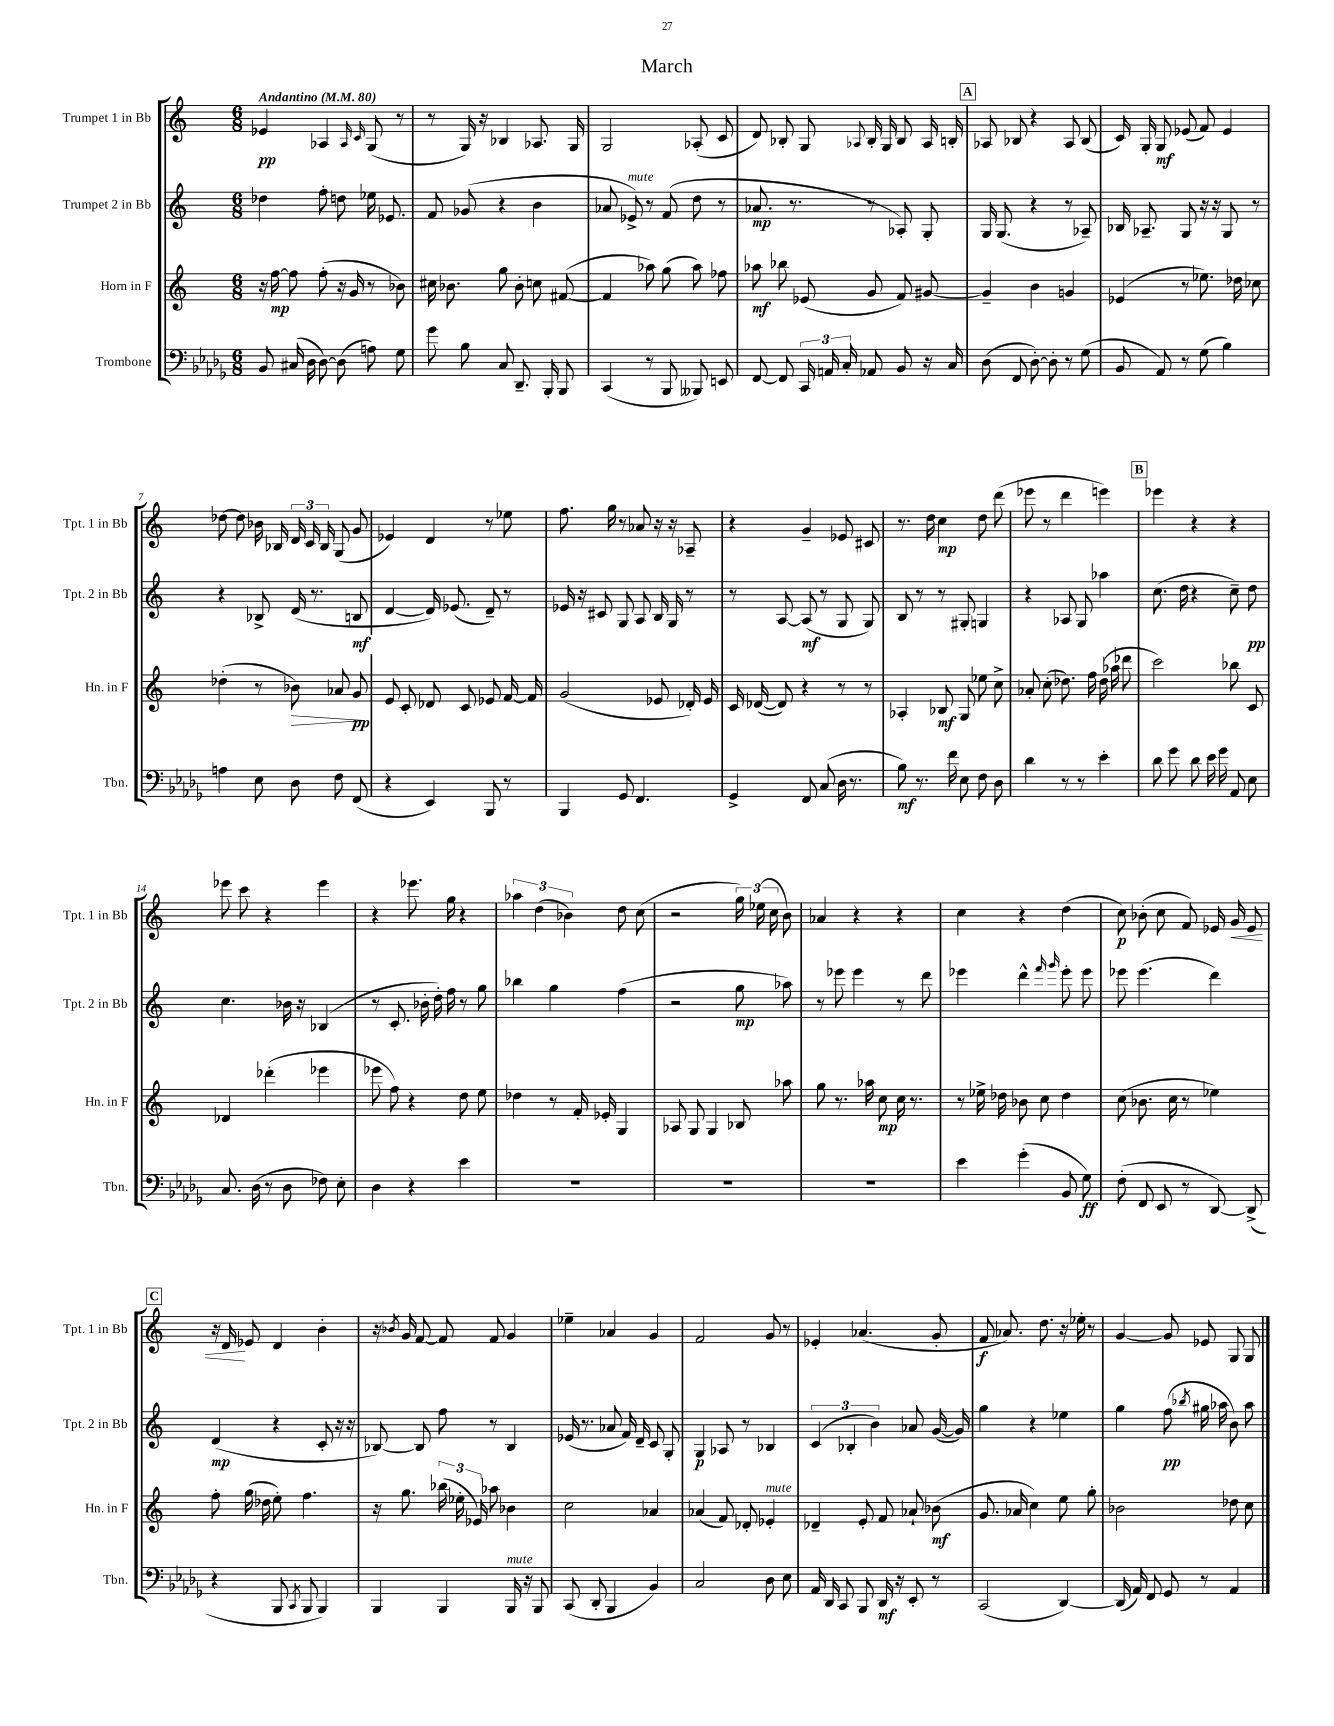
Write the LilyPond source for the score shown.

\header { title = "March" }
<<
\new StaffGroup <<
\new Staff = "s0" \with { instrumentName = "Trumpet 1 in Bb" shortInstrumentName = "Tpt. 1 in Bb" } {
    \clef treble \key c \major \numericTimeSignature \time 6/8 \tempo "Andantino" 4 = 80
    \autoBeamOff ees'4\pp aes4 \grace { aes16 c'16 } g8( r8 |
    r8 g16) r16 bes4 aes8. g16 |
    g2 aes8-.( c'8 |
    d'8) bes8-. g8 \appoggiatura { aes8 } bes16-. g16 bes8 aes16 b16-. |
    \mark \markup { \box "A" } aes8 bes8 r4 aes8 bes8( |
    c'16) g16-. g8\mf ees'8( f'8) ees'4 |
    des''8~ des''8 bes'16 bes16 \tuplet 3/2 { d'16 c'16 bes16 } g8( g'8 |
    ees'4) d'4 r8 ees''8 |
    f''8. g''16 r8 aes'8 r16 r16 aes8-- |
    r4 g'4-- ees'8 cis'8 |
    r8. d''16 c''4\mp d''8 d'''8( |
    ees'''8 r8 d'''4 e'''4) |
    \mark \markup { \box "B" } ees'''4 r4 r4 |
    ees'''8 c'''8 r4 ees'''4 |
    r4 ees'''8. g''16 r4 |
    \tuplet 3/2 { aes''4 d''4( bes'4) } d''8 c''8( |
    r2 \tuplet 3/2 { g''16) ees''16( c''16 } b'8) |
    aes'4 r4 r4 |
    c''4 r4 d''4( |
    c''8\p) bes'8-.( c''8 f'8) ees'16 g'16\< ees'8 |
    \mark \markup { \box "C" } r16 d'16\! ees'8 d'4 b'4-. |
    r16 \acciaccatura { bes'8 } g'16 f'8~ f'8 f'8 g'4 |
    ees''4-- aes'4 g'4 |
    f'2 g'8 r8 |
    ees'4-. aes'4.( g'8-. |
    f'8\f aes'8.) d''8. r16 ees''16-. r8 |
    g'4~ g'8 ees'8 g8 g8 \bar "|." |
}
\new Staff = "s1" \with { instrumentName = "Trumpet 2 in Bb" shortInstrumentName = "Tpt. 2 in Bb" } {
    \clef treble \key c \major \numericTimeSignature \time 6/8
    \autoBeamOff des''4 f''8-. d''8 ees''16 ees'8. |
    f'8 ges'8( r4 b'4 |
    aes'8 ees'8->^\markup { \italic "mute" }) r8 f'8( d''8 r8 |
    aes'8.\mp r8. r8 aes8-.) g8-. |
    \mark \markup { \box "A" } g16 g8.( r4 r8 aes8--) |
    bes16 aes8.-- g8 r16 r16 g8 r8 |
    r4 bes8-> d'16( r8. b8\mf |
    d'4~ d'16) ees'8.( d'8--) r8 |
    ees'16 r16 cis'8 g8 a8 b16 g16 r8 |
    r8 a8~ a8\mf( r8 g8 g8) |
    b8 r8 r8 gis8-. g4 |
    r4 aes8 g8 aes''4 |
    \mark \markup { \box "B" } c''8.( d''16 r4 c''8--) d''8\pp |
    c''4. bes'16 r16 bes4( |
    r8 c'8.-. bes'16-. d''16-.) f''16 r8 g''8 |
    bes''4 g''4 f''4( |
    r2 g''8\mp aes''8) |
    r8 ees'''8 ees'''4 r8 d'''8 |
    ees'''4 d'''4-^ \grace { f'''16 g'''16 } ees'''8-. ees'''8 |
    ees'''8 ees'''4.( d'''4) |
    \mark \markup { \box "C" } d'4\mp( r4 c'8-. r16 r16 |
    bes8~) bes8 f''8 r8 bes4 |
    ees'16( r8. aes'8 f'16) d'16-- c'8 g8-. |
    g4\p aes8 r8 bes4 |
    \tuplet 3/2 { c'4( bes4-. b'4) } aes'8 g'16~( g'16) |
    g''4 r4 ees''4 |
    g''4 f''8\pp( \acciaccatura { bes''8 } gis''16 aes''16 b'8) aes''8 \bar "|." |
}
\new Staff = "s2" \with { instrumentName = "Horn in F" shortInstrumentName = "Hn. in F" } {
    \clef treble \key c \major \numericTimeSignature \time 6/8
    \autoBeamOff r16 f''16~\mp f''8 f''8-.( r16 g'16 r8 bes'8) |
    cis''16 bes'8. g''8 bes'8-. c''8 fis'8~( |
    fis'4 aes''8) g''8( aes''8) fes''8 |
    aes''8\mf bes''8 ees'8( g'8 f'8) gis'8~ |
    \mark \markup { \box "A" } gis'4-- b'4 g'4 |
    ees'4( r8 ees''8.) des''16 ces''8 |
    des''4-.( r8 bes'8\>) aes'8 g'8\pp\! |
    e'8 c'8-. des'8 c'8 ees'8 f'16~ f'16 |
    g'2( ees'8 des'16-.) ees'16 |
    c'16 des'16~( des'8) r4 r8 r8 |
    aes4-. bes8\mf g8 ees''8 c''8-> |
    aes'8-. c''8-.( des''8.) f''16 des''16( aes''16 des'''8 |
    \mark \markup { \box "B" } c'''2) bes''8 c'8 |
    des'4 des'''4-.( ees'''4 |
    ees'''8 f''8) r4 d''8 e''8 |
    des''4 r8 f'16-. ees'16-. g4 |
    aes8 g8 g4 bes8 aes''8 |
    g''8 r8. aes''16 c''8\mp c''16 r8. |
    r8 ees''16-> des''16 bes'8 c''8 des''4 |
    c''8( bes'8. c''16 r8 ees''4) |
    \mark \markup { \box "C" } f''8-. g''16( des''16 e''8-.) f''4. |
    r16 g''8. \tuplet 3/2 { bes''16( ees''16-. ees'16) } aes''8 bes'4 |
    c''2 aes'4 |
    aes'4( f'8) des'8-. ees'4-.^\markup { \italic "mute" } |
    des'4-- e'8-. f'8 aes'8-! bes'8\mf( |
    g'8. aes'16 c''4) e''8 g''8-. |
    bes'2 des''8 c''8 \bar "|." |
}
\new Staff = "s3" \with { instrumentName = "Trombone" shortInstrumentName = "Tbn." } {
    \clef bass \key des \major \numericTimeSignature \time 6/8
    \autoBeamOff bes,8 cis16( des16 des8~) des8( a8) ges8 |
    ges'8 bes8 c8 des,8.-- bes,,16-. bes,,8 |
    c,4( r8 bes,,8 beses,,8) e,8 |
    f,8~ f,8 \tuplet 3/2 { c,16 a,16 c16-. } aes,8 bes,8 r16 c16 |
    \mark \markup { \box "A" } des8( f,8 des8~-.) des8-. r8 ges8( |
    bes,8 aes,8) r8 ges8( bes4) |
    a4 ees8 des8 f8 f,8( |
    r4 ees,4) bes,,8 r8 |
    bes,,4 ges,8 f,4. |
    ges,4-> f,8 c8( des16 r8. |
    bes8\mf) r8. f'16 ees8 f8 des8 |
    des'4 r8 r8 ees'4-. |
    \mark \markup { \box "B" } des'8 ges'8 des'8 ees'16 ges'16 aes,8 ees8 |
    c8. des16( r8 des8 fes8) ees8-. |
    des4 r4 ees'4 |
    R2. |
    R2. |
    R2. |
    ees'4 ges'4-.( bes,8 ges8\ff) |
    f8-.( f,8 ees,8 r8 des,8~) des,8->( |
    \mark \markup { \box "C" } r4 bes,,8 \acciaccatura { c,8 } bes,,8 bes,,4) |
    bes,,4 bes,,4 bes,,16^\markup { \italic "mute" } r16 bes,,8 |
    c,8( des,8-. bes,,4 bes,4) |
    c2 des8 ees8 |
    aes,16 des,16 c,8 bes,,8 des,16\mf r16 ees,8-. r8 |
    c,2( des,4~) |
    des,16( aes,16) f,8 ges,8 r8 aes,4 \bar "|." |
}
>>
>>
